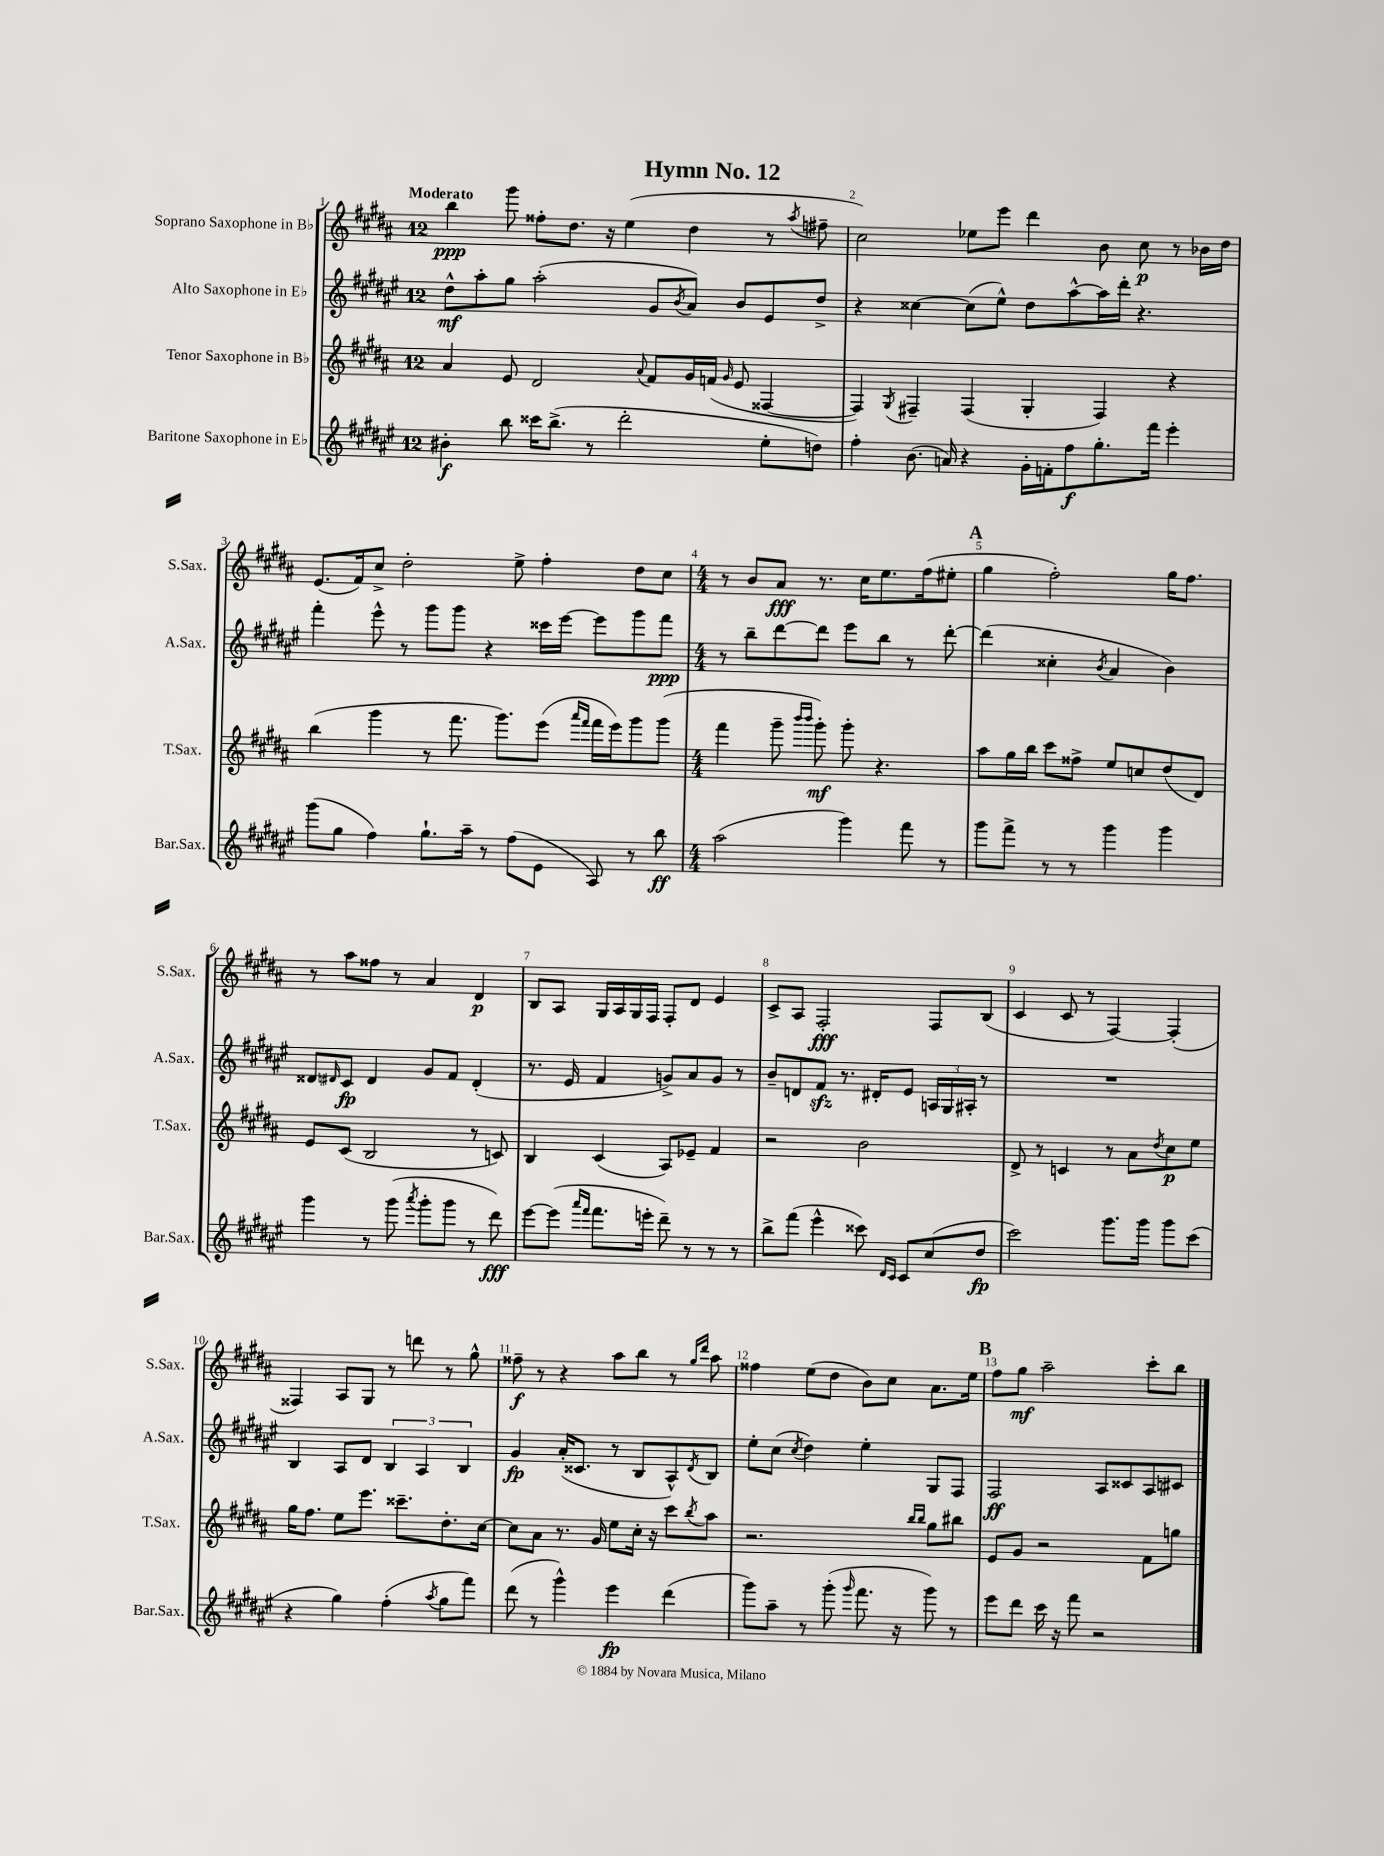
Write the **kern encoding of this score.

**kern	**dynam	**kern	**dynam	**kern	**dynam	**kern	**dynam
*part4	*part4	*part3	*part3	*part2	*part2	*part1	*part1
*staff4	*staff4	*staff3	*staff3	*staff2	*staff2	*staff1	*staff1
*I"Baritone Saxophone in E♭	*	*I"Tenor Saxophone in B♭	*	*I"Alto Saxophone in E♭	*	*I"Soprano Saxophone in B♭	*
*I'Bar.Sax.	*	*I'T.Sax.	*	*I'A.Sax.	*	*I'S.Sax.	*
*clefG2	*	*clefG2	*	*clefG2	*	*clefG2	*
*k[f#c#g#d#a#e#]	*	*k[f#c#g#d#a#]	*	*k[f#c#g#d#a#e#]	*	*k[f#c#g#d#a#]	*
*M12/8	*	*M12/8	*	*M12/8	*	*M12/8	*
=1	=1	=1	=1	=1	=1	=1	=1
!	!	!	!	!	!	!LO:TX:a:B:t=Moderato	!
4b#X'\	f	4a#/	.	8dd#^^\L	mf	4bb\	ppp
.	.	.	.	8aa#'\	.	.	.
8bb\	.	8e/	.	8gg#\J	.	8ggg#\	.
16ccc##X\KL	.	2d#/	.	(2aa#'\	.	8ff##X'\L	.
(8.bb^\J	.	.	.	.	.	.	.
.	.	.	.	.	.	8.dd#\J	.
8r	.	.	.	.	.	.	.
.	.	.	.	.	.	16r	.
2ddd#'\	.	.	.	.	.	(4ee\	.
.	.	8qqa#/	.	.	.	.	.
.	.	8f#/L	.	8g#/L	.	.	.
.	.	.	.	8qb/	.	.	.
.	.	16g#/L	.	8a#/J)	.	4dd#\	.
.	.	(16fn/JJ	.	.	.	.	.
.	.	16qqg#/	.	.	.	.	.
.	.	8e/	.	8b/L	.	.	.
8ee#'\L	.	[4F##X/	.	8e#/	.	8r	.
.	.	.	.	.	.	8qaa#/	.
8ddn\J)	.	.	.	8dd#^/J	.	8ff#X~\	.
=2	=2	=2	=2	=2	=2	=2	=2
4ff#'\	.	4F##/])	.	4r	.	2cc#\)	.
.	.	8qG#/	.	.	.	.	.
(8.b\	.	4F#X~/	.	[4cc##X\	.	.	.
16an/)	.	.	.	.	.	.	.
4r	.	(4F#/	.	(8cc##\L]	.	8ee-X\L	.
.	.	.	.	8ee#^^\J)	.	8eee\J	.
16g#'\LL	.	4G#'/	.	8dd#\L	.	4ddd#\	.
16fn'\J	.	.	.	.	.	.	.
8ff#\	f	.	.	[8aa#^^\	.	.	.
8.gg#'\	.	4F#/)	.	16aa#\L]	.	8b\	.
.	.	.	.	16ddd#'\JJ	.	.	.
.	.	.	.	4.r	.	8cc#\	p
16fff#\Jk	.	.	.	.	.	.	.
4eee#'\	.	4r	.	.	.	8r	.
.	.	.	.	.	.	16b-X\LL	.
.	.	.	.	.	.	16dd#\JJ	.
!!LO:LB:g=z
=3	=3	=3	=3	=3	=3	=3	=3
(8ggg#\L	.	(4bb\	.	4fff#'\	.	(8.e/L	.
8gg#\J	.	.	.	.	.	.	.
.	.	.	.	.	.	16f#/k)	.
4ff#\)	.	4ggg#\	.	8eee#^^\	.	8cc#^/J	.
.	.	.	.	8r	.	2dd#'\	.
8.gg#`\L	.	8r	.	8ggg#\L	.	.	.
.	.	8.fff#\	.	8ggg#\J	.	.	.
16aa#~\Jk	.	.	.	.	.	.	.
8r	.	.	.	4r	.	.	.
.	.	8.ggg#\L)	.	.	.	.	.
(8ff#\L	.	.	.	.	.	8ee^\	.
8e#\J	.	(8eee\J	.	16ccc##X\LL	.	4ff#'\	.
.	.	.	.	[16eee#\JJ	.	.	.
.	.	16qqaaa#/LL	.	.	.	.	.
.	.	16qqfff#/JJ	.	.	.	.	.
8A#/)	.	16fff#\LL	.	8eee#\L]	.	.	.
.	.	16eee\J)	.	.	.	.	.
8r	.	8ggg#\	.	8ggg#\	.	8dd#\L	.
8bb\	ff	(8ggg#\J	.	8fff#\J	ppp	8cc#\J	.
=4	=4	=4	=4	=4	=4	=4	=4
*M4/4	*	*M4/4	*	*M4/4	*	*M4/4	*
(2aa#\	.	4fff#\	.	8r	.	8r	.
.	.	.	.	8bb~\L	.	8b/L	.
.	.	8ggg#~\	.	[8ddd#\	.	8a#/J	fff
.	.	16qqbbb/LL	.	.	.	.	.
.	.	16qqbbb/JJ	.	.	.	.	.
.	.	8ggg#'\)	mf	8ddd#\J]	.	8.r	.
4ggg#\)	.	8ggg#'\	.	8eee#\L	.	.	.
.	.	.	.	.	.	16cc#\KL	.
.	.	4.r	.	8bb\J	.	8.ee\	.
8fff#\	.	.	.	8r	.	.	.
.	.	.	.	.	.	(16ff#\k	.
8r	.	.	.	[8ddd#'\	.	8ee#X'\J	.
!!LO:REH:place=s1:t=A
=5	=5	=5	=5	=5	=5	=5	=5
8ggg#\L	.	8aa#\L	.	(4ddd#\]	.	4gg#\	.
8fff#^\J	.	16gg#\L	.	.	.	.	.
.	.	16bb\JJ	.	.	.	.	.
8r	.	8ccc#\L	.	4cc##X'\	.	2ff#'\)	.
8r	.	8ff##X^\J	.	.	.	.	.
.	.	.	.	8qb/	.	.	.
4ggg#\	.	8ee/L	.	4a#/	.	.	.
.	.	8ccn/	.	.	.	.	.
4ggg#\	.	(8dd#/	.	4b\)	.	16gg#\KL	.
.	.	.	.	.	.	8.ff#\J	.
.	.	8d#/J)	.	.	.	.	.
!!LO:LB:g=z
=6	=6	=6	=6	=6	=6	=6	=6
4ggg#\	.	8e/L	.	8d##X/L	.	8r	.
.	.	.	.	16qqd#X/	.	.	.
.	.	(8c#/J	.	8c#/J	fp	8aa#\L	.
8r	.	2B/	.	4d#/	.	8ff##X\J	.
(8ggg#\	.	.	.	.	.	8r	.
8qaaa#/	.	.	.	.	.	.	.
8ggg#'\L	.	.	.	8g#/L	.	4a#/	.
8ggg#\J	.	.	.	8f#/J	.	.	.
8r	.	8r	.	(4d#'/	.	4d#/	p
8ddd#\)	fff	8cn/)	.	.	.	.	.
=7	=7	=7	=7	=7	=7	=7	=7
[8eee#\L	.	4B/	.	8.r	.	8B/L	.
(8eee#\J]	.	.	.	.	.	8A#/J	.
.	.	.	.	16e#/	.	.	.
16qqaaa#/LL	.	.	.	.	.	.	.
16qqfff#/JJ	.	.	.	.	.	.	.
8.fff#\L	.	(4c#/	.	4f#/	.	16G#/LL	.
.	.	.	.	.	.	16A#/	.
.	.	.	.	.	.	16G#/	.
16eeen'\Jk	.	.	.	.	.	16F#/JJ	.
8ddd#~\)	.	8A#/L)	.	8gn^/L)	.	8F#'/L	.
8r	.	8e-X~/J	.	8a#/	.	8d#/J	.
8r	.	4f#/	.	8g/J	.	4e/	.
8r	.	.	.	8r	.	.	.
=8	=8	=8	=8	=8	=8	=8	=8
8bb^\L	.	2r	.	8b~/L	.	8c#^/L	.
(8fff#\J	.	.	.	8dn/	.	8A#/J	.
4eee#^^\	.	.	.	8f#zz/J	.	2F#'/	fff
.	.	.	.	8.r	.	.	.
8ccc##X\)	.	2b\	.	.	.	.	.
.	.	.	.	16d#X'/KL	.	.	.
16qqd#/LL	.	.	.	.	.	.	.
16qqc#/JJ	.	.	.	.	.	.	.
8c#/L	.	.	.	8e#/J	.	.	.
(8cc#/	.	.	.	24An/LL	.	8F#/L	.
.	.	.	.	24G#/	.	.	.
.	.	.	.	24A#X'/JJ	.	.	.
8dd#/J	fp	.	.	8r	.	(8B/J	.
=9	=9	=9	=9	=9	=9	=9	=9
2ccc#\)	.	8d#^/	.	1r	.	4c#/	.
.	.	8r	.	.	.	.	.
.	.	4cn/	.	.	.	8c#/	.
.	.	.	.	.	.	8r	.
8.ggg#\L	.	8r	.	.	.	[4F#/)	.
.	.	8a#\L	.	.	.	.	.
16ggg#\Jk	.	.	.	.	.	.	.
.	.	8qdd#/	.	.	.	.	.
8ggg#\L	.	8cc#\	p	.	.	(4F#'/]	.
(8ccc#\J	.	8ee\J	.	.	.	.	.
!!LO:LB:g=z
=10	=10	=10	=10	=10	=10	=10	=10
4r	.	16gg#\KL	.	4B/	.	4F##X/)	.
.	.	8.ff#\J	.	.	.	.	.
4gg#\)	.	8ee\L	.	8A#/L	.	8A#/L	.
.	.	8.eee\J	.	8d#/J	.	8G#/J	.
(4ff#'\	.	.	.	6B/	.	8r	.
.	.	8.ccc##X~\L	.	.	.	.	.
.	.	.	.	.	.	8dddn\	.
.	.	.	.	6A#/	.	.	.
8qaa#/	.	.	.	.	.	.	.
8gg#\L	.	8.dd#'\	.	.	.	8r	.
.	.	.	.	6B/	.	.	.
8fff#\J)	.	.	.	.	.	8gg#^^\	.
.	.	[16cc#\Jk	.	.	.	.	.
=11	=11	=11	=11	=11	=11	=11	=11
(8ddd#\	.	8cc#\L]	.	4g#/	fp	8ff##X~\	f
8r	.	8a#\J	.	.	.	8r	.
4ggg#^^\)	.	8.r	.	(16a#'/KL	.	4r	.
.	.	.	.	8.c##X/J	.	.	.
.	.	16g#/	.	.	.	.	.
4eee#\	fp	8ee\L	.	8r	.	8aa#\L	.
.	.	16cc#'\Jk	.	8B/L	.	8bb\J	.
.	.	16r	.	.	.	.	.
(4ddd#\	.	8ccc#\L	.	8A#^^/)	.	8r	.
.	.	.	.	.	.	16qqgg#/LL	.
.	.	8qbb/	.	8qd#/	.	16qqddd#/JJ	.
.	.	8aa#\J	.	8B/J	.	8aa#\	.
=12	=12	=12	=12	=12	=12	=12	=12
8ggg#\L)	.	2.r	.	8ee#'\L	.	4ff##X\	.
8aa#~\J	.	.	.	(8cc#\J	.	.	.
.	.	.	.	8qcc#/	.	.	.
8r	.	.	.	4dd#\)	.	(8ee\L	.
(8ggg#'\	.	.	.	.	.	8dd#\J	.
16qqggg#/	.	.	.	.	.	.	.
8.fff#\	.	.	.	4ee#'\	.	8b\L)	.
.	.	.	.	.	.	8cc#\J	.
16r	.	.	.	.	.	.	.
.	.	16qqbb/LL	.	.	.	.	.
.	.	16qqbb/JJ	.	.	.	.	.
8ggg#\)	.	8gg#\L	.	8G#/L	.	8.a#\L	.
8r	.	8bb#X\J	.	8F#/J	.	.	.
.	.	.	.	.	.	16ee\Jk	.
!!LO:REH:place=s1:t=B
=13	=13	=13	=13	=13	=13	=13	=13
8eee#\L	.	8e/L	.	2F#/	ff	8ff#\L	.
8ddd#\J	.	8g#/J	.	.	.	8gg#\J	mf
16ccc#\	.	2r	.	.	.	2aa#~\	.
16r	.	.	.	.	.	.	.
8fff#\	.	.	.	.	.	.	.
2r	.	.	.	8A#/L	.	.	.
.	.	.	.	8c##X/	.	.	.
.	.	8f#\L	.	8A#/	.	8ccc#'\L	.
.	.	8ggn\J	.	8c#X/J	.	8bb\J	.
==	==	==	==	==	==	==	==
*-	*-	*-	*-	*-	*-	*-	*-
